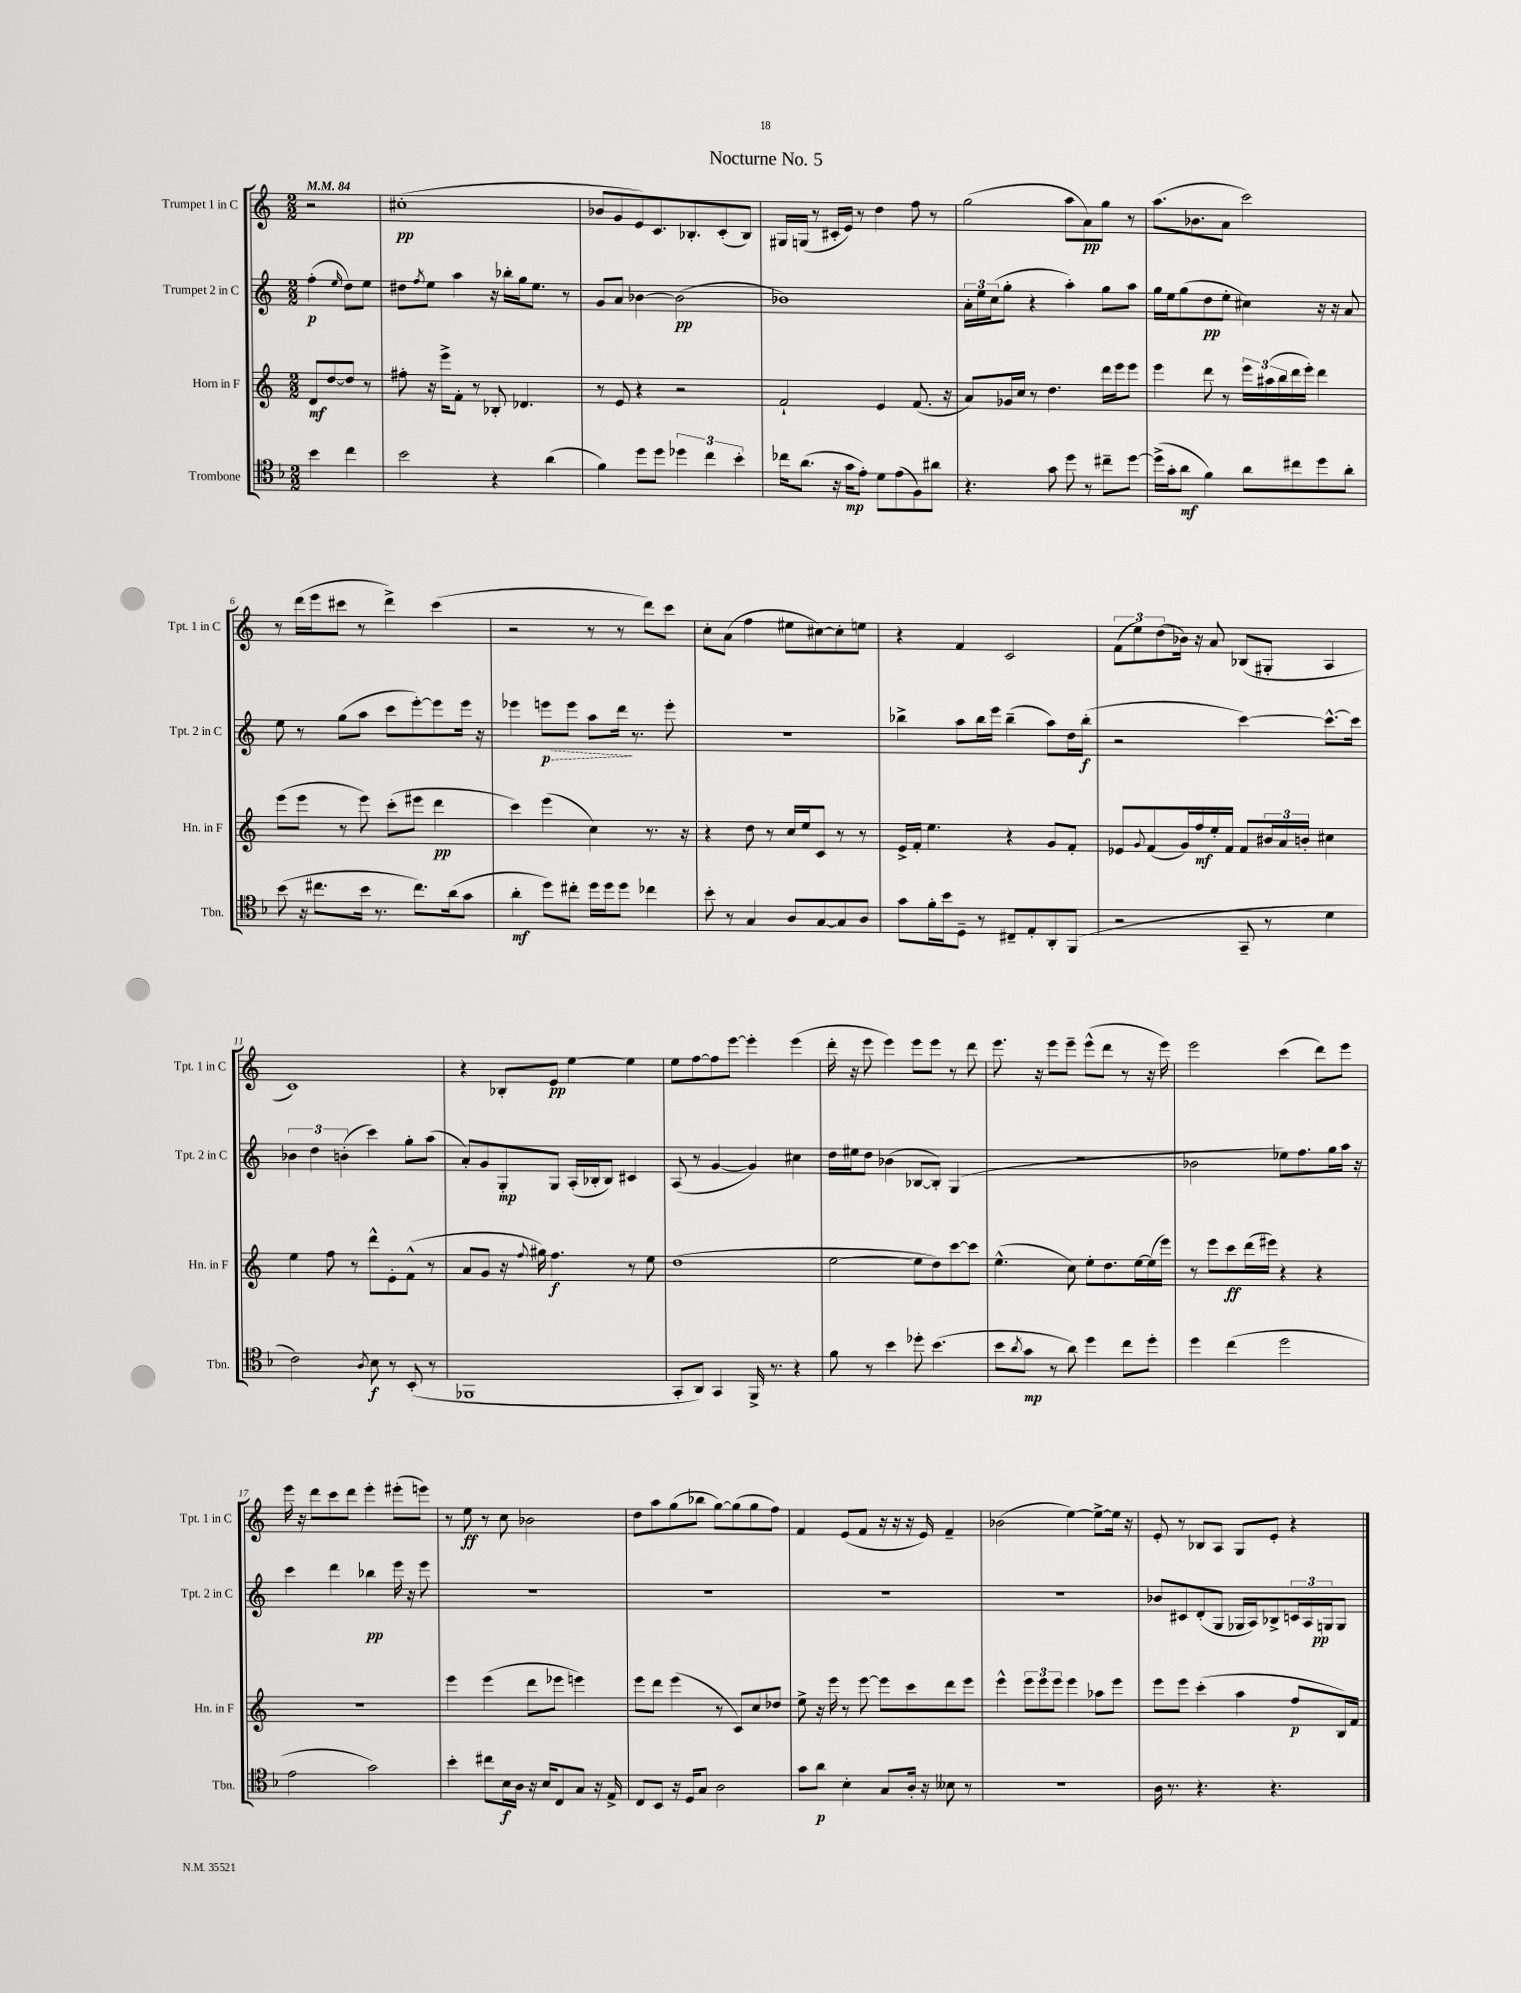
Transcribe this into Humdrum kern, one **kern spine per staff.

**kern	**dynam	**kern	**dynam	**kern	**dynam	**kern	**dynam
*part4	*part4	*part3	*part3	*part2	*part2	*part1	*part1
*staff4	*staff4	*staff3	*staff3	*staff2	*staff2	*staff1	*staff1
*I"Trombone	*	*I"Horn in F	*	*I"Trumpet 2 in C	*	*I"Trumpet 1 in C	*
*I'Tbn.	*	*I'Hn. in F	*	*I'Tpt. 2 in C	*	*I'Tpt. 1 in C	*
*clefC4	*	*clefG2	*	*clefG2	*	*clefG2	*
*k[b-]	*	*k[]	*	*k[]	*	*k[]	*
*M2/2	*	*M2/2	*	*M2/2	*	*M2/2	*
*MM84	*	*MM84	*	*MM84	*	*MM84	*
=	=	=	=	=	=	=	=
4b-\	.	8d/L	mf	(4ff'\	p	2r	.
.	.	[8dd/	.	.	.	.	.
.	.	.	.	16qqee/	.	.	.
4cc\	.	8dd/J]	.	8dd\L)	.	.	.
.	.	8r	.	8ee\J	.	.	.
=1	=1	=1	=1	=1	=1	=1	=1
2b-\	.	8ff#X'\	.	8dd#X\L	.	(1cc#X'	pp
.	.	.	.	8qff/	.	.	.
.	.	16r	.	8ee\J	.	.	.
.	.	16eee^\KL	.	.	.	.	.
.	.	8f'\J	.	4aa\	.	.	.
.	.	8r	.	.	.	.	.
4r	.	8B-X'/	.	16r	.	.	.
.	.	.	.	16bb-X'\LL	.	.	.
.	.	4.d-X/	.	16gg\J	.	.	.
.	.	.	.	8.ee\J	.	.	.
(4a\	.	.	.	.	.	.	.
.	.	.	.	8r	.	.	.
=2	=2	=2	=2	=2	=2	=2	=2
4f\)	.	8r	.	8g/L	.	8b-X/L	.
.	.	8e/	.	8a/J	.	8g/	.
8dd\L	.	4r	.	[4b-X\	.	8e/)	.
8dd\J	.	.	.	.	.	8.c/	.
6dd-X\	.	2r	.	(2b-\]	pp	.	.
.	.	.	.	.	.	8.B-X'/	.
6cc\	.	.	.	.	.	.	.
.	.	.	.	.	.	(8c'/	.
6b-'\	.	.	.	.	.	.	.
.	.	.	.	.	.	8B-/J)	.
=3	=3	=3	=3	=3	=3	=3	=3
16cc-X\KL	.	2f`/	.	1b-X)	.	16G#X/LL	.
(8.a\J	.	.	.	.	.	(16Gn/JJ	.
.	.	.	.	.	.	8r	.
16r	.	.	.	.	.	16c#X'/LL	.
16g\KL	mp	.	.	.	.	16e/JJ)	.
8e'\J)	.	.	.	.	.	8r	.
8d\L	.	4e/	.	.	.	4dd\	.
(8e\	.	.	.	.	.	.	.
8F\)	.	(8.f/	.	.	.	8ff\	.
8a#X\J	.	.	.	.	.	8r	.
.	.	16r	.	.	.	.	.
=4	=4	=4	=4	=4	=4	=4	=4
4.r	.	8a/L)	.	24a'\LL	.	(2gg\	.
.	.	.	.	24ee\	.	.	.
.	.	.	.	(24cc\J	.	.	.
.	.	16g-X/L	.	8gg'\J	.	.	.
.	.	16cc/JJ	.	.	.	.	.
.	.	8r	.	4r	.	.	.
8g\	.	4.dd\	.	.	.	.	.
8dd\	.	.	.	4aa'\)	.	8aa\L	.
8r	.	.	.	.	.	8a\)	pp
8cc#X~\L	.	16ddd\LL	.	8gg\L	.	8gg\J	.
.	.	16eee\J	.	.	.	.	.
[8dd\J	.	8eee\J	.	8aa\J	.	8r	.
=5	=5	=5	=5	=5	=5	=5	=5
(16dd^\LL]	.	4eee\	.	16gg\LL	.	(8.aa\L	.
16g'\J	.	.	.	16ee\J	.	.	.
8a\J	mf	.	.	(8gg\	.	.	.
.	.	.	.	.	.	8.b-X\	.
4f\)	.	8ddd\	.	8dd\	pp	.	.
.	.	8r	.	8ee'\J	.	8a\J	.
8a\L	.	24eee\LL	.	4cc#X\)	.	2ccc\)	.
.	.	(24aa#X\	.	.	.	.	.
.	.	24bb\	.	.	.	.	.
8cc#X\	.	16ddd\	.	.	.	.	.
.	.	16eee'\JJ)	.	.	.	.	.
8dd\	.	4ddd\	.	16r	.	.	.
.	.	.	.	16r	.	.	.
8a'\J	.	.	.	8a/	.	.	.
!!LO:LB:g=z
=6	=6	=6	=6	=6	=6	=6	=6
(8b-\	.	(8eee\L	.	8ee\	.	8r	.
16r	.	8eee\J	.	8r	.	(16ddd\LL	.
8.cc#X\L	.	.	.	.	.	16eee\J	.
.	.	8r	.	(8gg\L	.	8ccc#X\J	.
16b-\Jk	.	8eee\)	.	8aa\J	.	8r	.
8.r	.	.	.	.	.	.	.
.	.	(8ccc'\L	.	8ccc\L	.	4ddd^\)	.
8.cc#\L)	.	8eee#X\J	.	[8eee'\)	.	.	.
.	.	4ddd\	pp	8eee\]	.	(4ccc#\	.
(16a\k	.	.	.	.	.	.	.
8g\J	.	.	.	16eee\Jk	.	.	.
.	.	.	.	16r	.	.	.
=7	=7	=7	=7	=7	=7	=7	=7
4a'\	mf	4ccc\)	.	4eee-X\	.	2r	.
!	!	!	!	!	!LO:HP:b	!	!
8dd\L)	.	(4eee\	.	8eeen\L	> p	.	.
8cc#X'\J	.	.	.	8eee\J	.	.	.
16dd\LL	.	4cc\)	.	8aa\L	.	8r	.
16dd\J	.	.	.	.	.	.	.
8dd\J	.	.	.	16ddd\Jk	.	8r	.
.	.	.	.	8.r	]	.	.
4cc-X\	.	8.r	.	.	.	8ddd\L)	.
.	.	.	.	8eee'\	.	8ccc\J	.
.	.	16r	.	.	.	.	.
=8	=8	=8	=8	=8	=8	=8	=8
8b-'\	.	4r	.	1r	.	8cc'\L	.
8r	.	.	.	.	.	(8a\J	.
4G/	.	8dd\	.	.	.	4ff\	.
.	.	8r	.	.	.	.	.
8A/L	.	16cc/LL	.	.	.	8ee#X\L	.
.	.	16ee/J	.	.	.	.	.
[8G/	.	8c/J	.	.	.	[8cc#X\)	.
8G/]	.	8r	.	.	.	8cc#'\]	.
8A/J	.	8r	.	.	.	8een\J	.
=9	=9	=9	=9	=9	=9	=9	=9
8g\L	.	16e^/LL	.	4bb-X^\	.	4r	.
.	.	16f'/JJ	.	.	.	.	.
16f'\L	.	4.ee\	.	.	.	.	.
16b-\J	.	.	.	.	.	.	.
8D~\J	.	.	.	8aa\L	.	4f/	.
8r	.	.	.	16bb-\L	.	.	.
.	.	.	.	16eee\JJ	.	.	.
8C#X~/L	.	4r	.	(4bb-~\	.	2c/	.
8E'/	.	.	.	.	.	.	.
8AA'/	.	8g/L	.	8aa\L)	.	.	.
(8FF/J	.	8f'/J	.	16dd\L	.	.	.
.	.	.	.	(16bb-'\JJ	f	.	.
=10	=10	=10	=10	=10	=10	=10	=10
2r	.	8e-X/L	.	2r	.	(12f\L	.
.	.	.	.	.	.	12ee\)	.
.	.	8qqg/	.	.	.	.	.
.	.	(8f/	.	.	.	.	.
.	.	.	.	.	.	(12dd\	.
.	.	16g/L)	.	.	.	16b-X\Jk)	.
.	.	16ff/	mf	.	.	16r	.
.	.	16ee'/	.	.	.	8a/	.
.	.	16f/JJ	.	.	.	.	.
8GG~/	.	8f/L	.	[4ccc\)	.	(8B-X/L	.
8r	.	24b#X/L	.	.	.	8G#X'/J	.
.	.	24a/	.	.	.	.	.
.	.	24bn'/JJ	.	.	.	.	.
4d\	.	4cc#X\	.	8.ccc^^\L_	.	4A/	.
.	.	.	.	16ccc\Jk]	.	.	.
!!LO:LB:g=z
=11	=11	=11	=11	=11	=11	=11	=11
2c\)	.	4ee\	.	6b-X\	.	1c)	.
.	.	.	.	6dd\	.	.	.
.	.	8ff\	.	.	.	.	.
.	.	.	.	(6bn'\	.	.	.
.	.	8r	.	.	.	.	.
8qA/	.	.	.	.	.	.	.
8B-\	f	8ddd^^\L	.	4ccc\)	.	.	.
8r	.	8e'\	.	.	.	.	.
(8BB-'/	.	(8f^^\J	.	8gg'\L	.	.	.
8r	.	8r	.	(8aa\J	.	.	.
=12	=12	=12	=12	=12	=12	=12	=12
1FF-X	.	8a/L	.	8a'/L)	.	4r	.
.	.	8g/J	.	8g/	.	.	.
.	.	16r	.	8G'/	mp	8B-X'/L	.
.	.	8qqff/	.	.	.	.	.
.	.	16gg#X\)	.	.	.	.	.
.	.	4.ff\	f	8G/J	.	8e/J	pp
.	.	.	.	(16A'/LL	.	[4ee\	.
.	.	.	.	16B-X'/J	.	.	.
.	.	.	.	8B-/J)	.	.	.
.	.	8r	.	4c#X/	.	4ee\]	.
.	.	8ee\	.	.	.	.	.
=13	=13	=13	=13	=13	=13	=13	=13
8GG'/L	.	(1dd	.	(8A/	.	8ee\L	.
8AA/J)	.	.	.	8r	.	[8ff\	.
4GG/	.	.	.	[4g/	.	8ff\]	.
.	.	.	.	.	.	[8eee\J	.
16FF^/	.	.	.	4g/])	.	4eee'\]	.
8.r	.	.	.	.	.	.	.
4r	.	.	.	4cc#X\	.	(4eee\	.
=14	=14	=14	=14	=14	=14	=14	=14
8f\	.	[2ee\	.	16dd\LL	.	16ddd'\	.
.	.	.	.	16ee#X\J	.	16r	.
8r	.	.	.	8dd\J	.	8eee\	.
4b-\	.	.	.	(4b-X\	.	4eee\)	.
8dd-X'\	.	8ee\L]	.	[8B-X/L	.	8eee\L	.
(4.b-\	.	8dd\)	.	8B-'/J])	.	8eee\J	.
.	.	[8ccc\	.	(4G/	.	8r	.
.	.	8ccc\J]	.	.	.	8ddd\	.
=15	=15	=15	=15	=15	=15	=15	=15
8b-\L	.	(4.ee^^\	.	1r	.	8.eee\	.
8qa/	.	.	.	.	.	.	.
8g\J	mp	.	.	.	.	.	.
.	.	.	.	.	.	16r	.
8r	.	.	.	.	.	8eee\L	.
8a\)	.	8cc\)	.	.	.	8eee~\J	.
4dd\	.	8ee'\L	.	.	.	(8eee^^\L	.
.	.	8.dd\	.	.	.	8ddd\J	.
8cc\L	.	.	.	.	.	8r	.
.	.	[16ee\L	.	.	.	.	.
8dd'\J	.	(16ee\]	.	.	.	16r	.
.	.	16eee\JJ)	.	.	.	16eee\)	.
=16	=16	=16	=16	=16	=16	=16	=16
4dd\	.	8r	.	2b-X\	.	2eee\	.
.	.	8eee\L	.	.	.	.	.
(4cc\	.	8ccc\	ff	.	.	.	.
.	.	(16ddd\L	.	.	.	.	.
.	.	16eee#X\JJ)	.	.	.	.	.
2dd\	.	4r	.	8ee-X\L)	.	(4ccc\	.
.	.	.	.	8.ff\	.	.	.
.	.	4r	.	.	.	8ddd\L)	.
.	.	.	.	16gg\L	.	.	.
.	.	.	.	16aa\JJ	.	8eee\J	.
.	.	.	.	16r	.	.	.
!!LO:LB:g=z
=17	=17	=17	=17	=17	=17	=17	=17
2e\	.	1r	.	4ccc\	.	16eee\	.
.	.	.	.	.	.	16r	.
.	.	.	.	.	.	8ddd\L	.
.	.	.	.	4ddd\	.	8ccc\	.
.	.	.	.	.	.	8ddd\J	.
2g\)	.	.	.	4bb-X\	pp	4eee'\	.
.	.	.	.	16eee\	.	(8eee#X'\L	.
.	.	.	.	16r	.	.	.
.	.	.	.	8eee\	.	8eeen\J)	.
=18	=18	=18	=18	=18	=18	=18	=18
4b-'\	.	4eee\	.	1r	.	8r	.
.	.	.	.	.	.	8ee\	ff
8cc#X\L	.	(4eee\	.	.	.	8r	.
16B-\L	f	.	.	.	.	8cc\	.
16A\JJ	.	.	.	.	.	.	.
16r	.	8ddd\L	.	.	.	2b-X\	.
16B-/KL	.	.	.	.	.	.	.
8C/	.	8eee-X\J	.	.	.	.	.
8G/J	.	4eeen\)	.	.	.	.	.
16r	.	.	.	.	.	.	.
16E^/	.	.	.	.	.	.	.
=19	=19	=19	=19	=19	=19	=19	=19
8C/L	.	8eee\L	.	1r	.	8dd\L	.
8BB-/J	.	8ddd\J	.	.	.	8aa\	.
16r	.	(4eee\	.	.	.	(8gg\	.
16D/KL	.	.	.	.	.	.	.
8G/J	.	.	.	.	.	8bb-X\J	.
2A\	.	8r	.	.	.	[8gg\L)	.
.	.	8c/L)	.	.	.	(8gg\]	.
.	.	8cc/	.	.	.	8gg\	.
.	.	8dd-X/J	.	.	.	8ff\J)	.
=20	=20	=20	=20	=20	=20	=20	=20
8g\L	.	8ee^\	.	1r	.	4f/	.
8a\J	p	16r	.	.	.	.	.
.	.	16eee\	.	.	.	.	.
4B-'\	.	8r	.	.	.	(8e/L	.
.	.	[8eee\	.	.	.	8f/J	.
8G/L	.	8eee\L]	.	.	.	16r	.
.	.	.	.	.	.	16r	.
16A'/Jk	.	8ccc\	.	.	.	16r	.
16r	.	.	.	.	.	16e/)	.
8B--X\	.	8ddd\	.	.	.	4f~/	.
8r	.	8eee\J	.	.	.	.	.
=21	=21	=21	=21	=21	=21	=21	=21
1r	.	4eee^^\	.	1r	.	(2b-X\	.
.	.	12eee\L	.	.	.	.	.
.	.	12eee\	.	.	.	.	.
.	.	12eee\J	.	.	.	.	.
.	.	4eee\	.	.	.	[4ee\)	.
.	.	8aa-X\L	.	.	.	8ee^\L_	.
.	.	8eee\J	.	.	.	16ee\Jk]	.
.	.	.	.	.	.	16r	.
=22	=22	=22	=22	=22	=22	=22	=22
16A\	.	8eee\L	.	8b-X/L	.	8e'/	.
8.r	.	.	.	.	.	.	.
.	.	8eee\J	.	8c#X/	.	8r	.
4.r	.	(4ccc'\	.	(8d'/	.	8B-X/L	.
.	.	.	.	8G/J	.	8A/J	.
.	.	4aa\	.	16G-X/LL	.	8G/L	.
.	.	.	.	16A/J)	.	.	.
4.r	.	.	.	8B-X^/	.	8e'/J	.
.	.	8ff/L	p	24cn/L	.	4r	.
.	.	.	.	24A/	.	.	.
.	.	.	.	24Gn/J	pp	.	.
.	.	16B/L)	.	8G/J	.	.	.
.	.	16f/JJ	.	.	.	.	.
==	==	==	==	==	==	==	==
*-	*-	*-	*-	*-	*-	*-	*-
